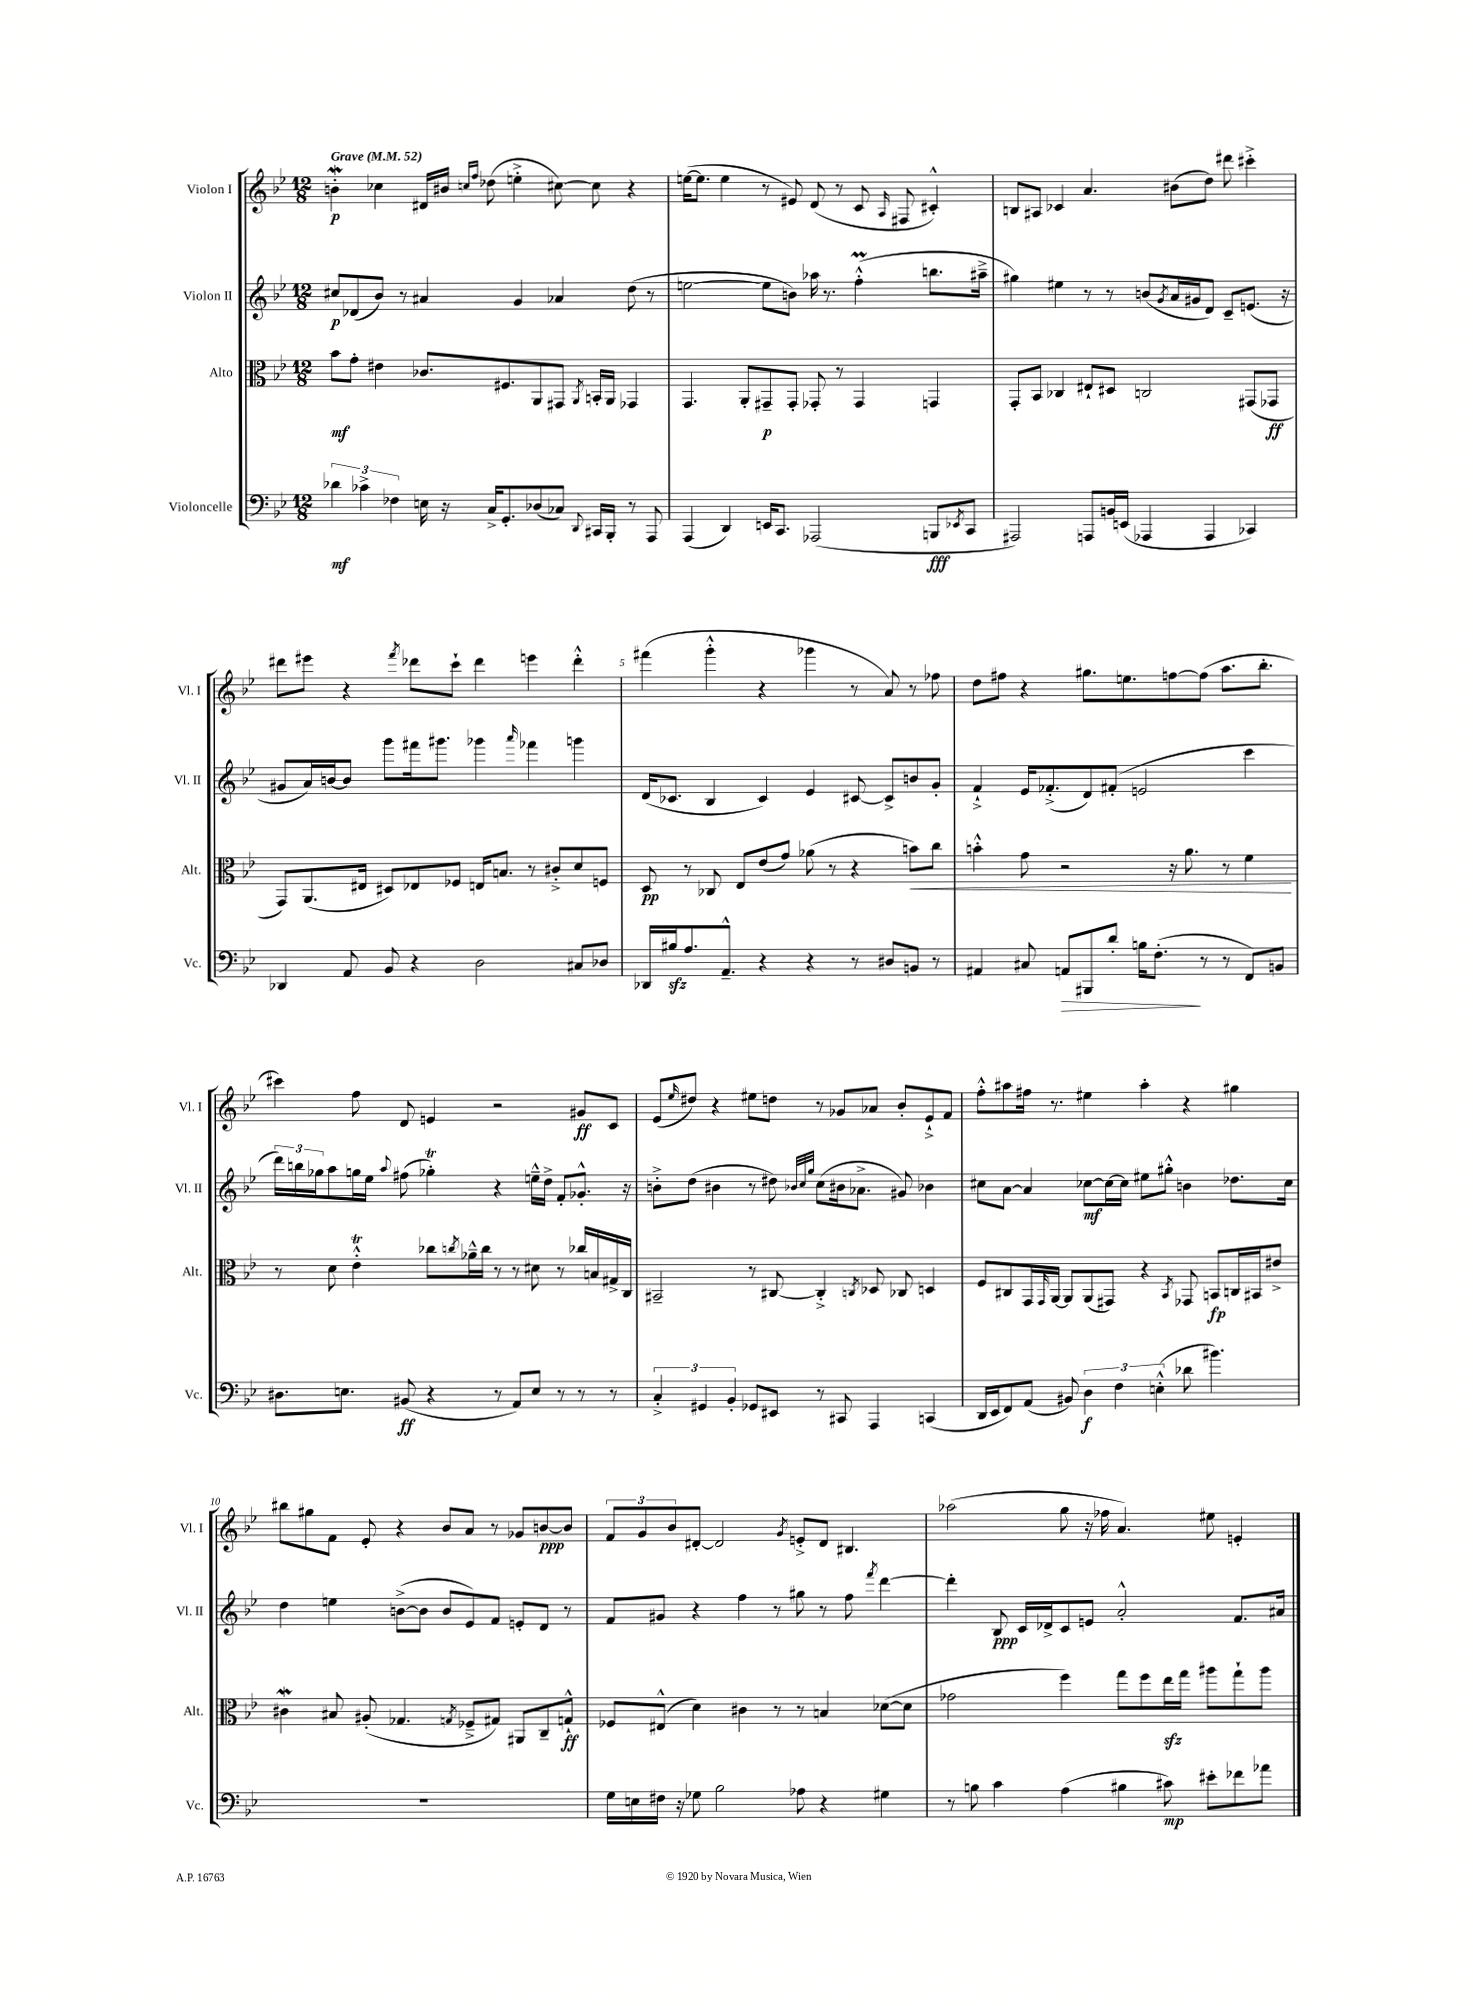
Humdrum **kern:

**kern	**kern	**kern	**kern
*staff4	*staff3	*staff2	*staff1
*clefF4	*clefC3	*clefG2	*clefG2
*k[b-e-]	*k[b-e-]	*k[b-e-]	*k[b-e-]
*M12/8	*M12/8	*M12/8	*M12/8
*MM52	*MM52	*MM52	*MM52
6d-\	8b-\L	8cc#/L	4b'\
.	8g'\J	(8d-/	.
6c-^\	.	.	.
.	4e#\	8b-/J)	4cc-\
6F-\	.	.	.
.	.	8r	.
16E\	8.c-/L	4a#/	16d#/LL
16r	.	.	16b#/JJ
.	.	.	16qqcc/LL
.	.	.	16qqff/JJ
16C^/LK	.	.	(8dd-\
8.GG'/	8.F#/	.	.
.	.	4g/	4ee'^\
(8D-/	8AA/	.	.
8C-/J)	8GG#/J	4a-/	[8cc#\)
8qqDD/	8qAA/	.	.
16CC#/LL	16BB'/LL	.	8cc#\]
16BBB-'/JJ	16AA/JJ	.	.
8r	4GG-/	(8dd\	4r
8AAA/	.	8r	.
=	=	=	=
(4AAA/	4.GG/	[2ee\	([16ee\LK
.	.	.	8.ee\]J
4DD/)	.	.	4ee\
.	8AA'/L	.	.
16EE/LK	8GG#~/	8ee\]L	8r
8.CC/J	.	.	.
.	8GG#'/J	8b\J)	8e#/)
(2AAA-/	8GG-'/	16aa-\	(8d/
.	.	8.r	.
.	8r	.	8r
.	4GG-/	(4ff'^^\	8c/
.	.	.	16qqA/
.	.	.	8F#/
8BBB/L	4GG/	8.bb\L	4c#'^^/)
8qEE-/	.	.	.
8CC/J	.	.	.
.	.	16aa#~^\Jk	.
=	=	=	=
2AAA#/)	8GG'/L	4gg#\)	8B/L
.	8BB-/J	.	8A#/J
.	4C-/	4ee#\	4c-/
8AAA/L	8E#`/L	8r	4.a/
16BB/L	8D#/J	8r	.
(16EE/JJ	.	.	.
4AAA-/	2C/	(8b/L	.
.	.	8qg/	.
.	.	16a/L	(8b#\L
.	.	16g#/J	.
4AAA-/	.	8d/J)	8dd\J)
.	.	8c~/L	8ddd#\
4CC-/)	(8GG#/L	(8.e/J	4ccc#'^\
.	8GG-/J	.	.
.	.	16r	.
=	=	=	=
4DD-/	8GG/L)	8g#/L	8ddd#\L
.	(8.AA/	16a/L)	8eee#\J
.	.	[16b/J	.
8AA/	.	8b/]J	4r
.	16E#/Jk	.	.
8BB-/	8D#/L)	8ggg\L	.
.	.	.	8qfff/
4r	8E-/	16fff#\k	8ddd-\L
.	.	8.ggg#\J	.
.	8F-/J	.	8ccc`\J
2D\	16E/LK	4ggg-\	4ddd-\
.	8.B/J	.	.
.	.	16qqaaa/	.
.	8r	4fff-\	4eee\
.	8c#'^/L	.	.
8C#/L	8d/	4ggg\	4ddd-'^^\
8D-/J	8F/J	.	.
=	=	=	=
16DD-/LL	8D/	(16d/LK	(4fff#\
16B#/J	.	8.c-/J	.
8.A/	8r	.	.
.	8C-/	4B-/	4ggg'^^\
8.AA~^^/J	.	.	.
.	8E-/L	.	.
4r	(8e-/	4c-/)	4r
.	8g/J)	.	.
4r	(8a-\	4e-/	4ggg-\
.	8r	.	.
8r	4r	[8c#/	8r
8D#/L	.	8c#^/]L	8a/)
8BB/J	8b\L)	8b/	8r
8r	8cc\J	8g'/J	8ff-\
=	=	=	=
4AA#/	4b'^^\	4f`^/	8dd\L
.	.	.	8ff#\J
8C#/	8g\	16e-/LK	4r
.	.	(8.f-'^/	.
8AA/L	2r	.	.
8BBB#/	.	8d/)	8.gg#\L
8d'/J	.	(8f#'/J	.
.	.	.	8.ee\
16B\LK	.	2e/	.
(8.F'\J	.	.	.
.	16r	.	[8ff\
.	8.a\	.	.
8r	.	.	(8ff\]J
8r	8r	.	8.aa\L
8FF/L)	4f\	4ccc\	.
.	.	.	8.bb-'\J
8BB/J	.	.	.
=	=	=	=
8.D#\L	8r	24ddd\LL)	4ccc#\)
.	.	24bb\	.
.	.	24gg-\J	.
.	8d\	8aa\	.
8.E\J	.	.	.
.	4e-'^^\	16gg\L	8ff\
.	.	16ee-\JJ	.
.	.	8qqaa/	.
(8BB#/	.	(8ff#\	8d/
4r	8cc-\L	4gg-'\)	4e/
.	8qcc/	.	.
.	16a-~^^\L	.	.
.	16cc\JJ	.	.
8r	8r	4r	2r
8AA/L)	8r	.	.
8E/J	8d#\	16ee~^^\LL	.
.	.	16dd^\JJ	.
8r	8r	8f'/L	.
8r	16cc-/LL	8.g-'^^/J	8g#/L
.	16B/	.	.
8r	16G#^/	.	8c/J
.	16C/JJ	16r	.
=	=	=	=
6C'^/	2BB#~/	8b'^\L	(8e-/L
.	.	.	16qqee-/
.	.	(8dd\J	8dd#/J)
6GG#/	.	.	.
.	.	4b#\	4r
6BB-'/	.	.	.
8GG-/L	8r	8r	8ee#\L
8EE#/J	[8C#/	8dd#\)	8dd\J
.	.	32qqb-/LLL	.
.	.	32qqcc/	.
.	.	32qqgg/JJJ	.
8r	4C#'^/]	(8cc\L	8r
8CC#/	.	16b#\k	8g-/L
.	.	8.a-^\J	.
.	8qC/	.	.
4AAA/	8D-/	.	8a-/J
.	8C-/	8g#/)	8b-'/L
(4CC/	4D/	4b-\	8e-`^/
.	.	.	8f/J
=	=	=	=
16DD/LL	8F/L	8cc#\L	8ff'^^\L
16EE-/J	.	.	.
8FF/)	8C#/	[8a\J	8aa#\
(8AA/J	16GG/L	4a/]	16ff#\Jk
.	16qqGG/	.	.
.	[16AA/JJ	.	8.r
8BB#/)	8AA/]L	.	.
6D\	(8AA/	[8cc-\L	4ee#\
.	8GG#/J)	16cc-\_L	.
6F\	.	.	.
.	.	16cc-\]JJ	.
.	4r	8ee#\L	4aa#'\
(6E'^^\	.	.	.
.	.	8gg#'^^\J	.
.	8qBB-/	.	.
8d-\	8GG-/	4b\	4r
4.b#\)	8BB/L	.	.
.	16C/L	8.dd-\L	4gg#\
.	16BB#/J	.	.
.	8e#^/J	.	.
.	.	16cc-\Jk	.
=	=	=	=
1.r	4c#\	4dd\	8bb#\L
.	.	.	8gg#\
.	8B#/	4ee\	8f\J
.	(8A#'/	.	8e-'/
.	4.G-/	([8b^\L	4r
.	.	8b\]J	.
.	.	8b/L	8b-/L
.	8qG/	.	.
.	8F-~^/L	8e-/)	8a/J
.	8G#/J)	8f/J	8r
.	8AA#/L	8e'/L	8g-/L
.	8C~/	8d/J	[8b/
.	8G`^^/J	8r	8b/]J
=	=	=	=
16G\LL	8F-/L	8f/L	12f/L
16E\	.	.	.
.	.	.	12g/
16F#\JJ	(8E#^^/J	8g#/J	.
.	.	.	12b-/
16r	.	.	.
8G-\	4d\)	4r	[8d#'/J
2B-\	.	.	2d#/]
.	4c#\	4ff\	.
.	8r	8r	.
.	.	.	8qg/
8A-\	8r	8gg#\	8e'^/L
4r	4B/	8r	8d#/J
.	.	8ff\	4.B#/
.	.	8qfff/	.
4G#\	([8d-\L	[4ddd\	.
.	8d-\]J	.	.
=	=	=	=
8r	2g-\	4ddd'\]	(2aa-\
8B\	.	.	.
4c\	.	8B-/	.
.	.	16c/LL	.
.	.	16d-^/J	.
(4A\	4ff\)	8c/	8gg\
.	.	8e/J	16r
.	.	.	16ff-\
4B#\	8gg\L	2a'^^/	4.a/)
.	8ff\	.	.
8c#\)	16ee-\L	.	.
.	16gg\JJ	.	.
8e#'\L	8aa#\L	.	8ee#\
8f-\	8gg`\	8.f/L	4e'/
8a-\J	8aa#\J	.	.
.	.	16a#/Jk	.
==	==	==	==
*-	*-	*-	*-
